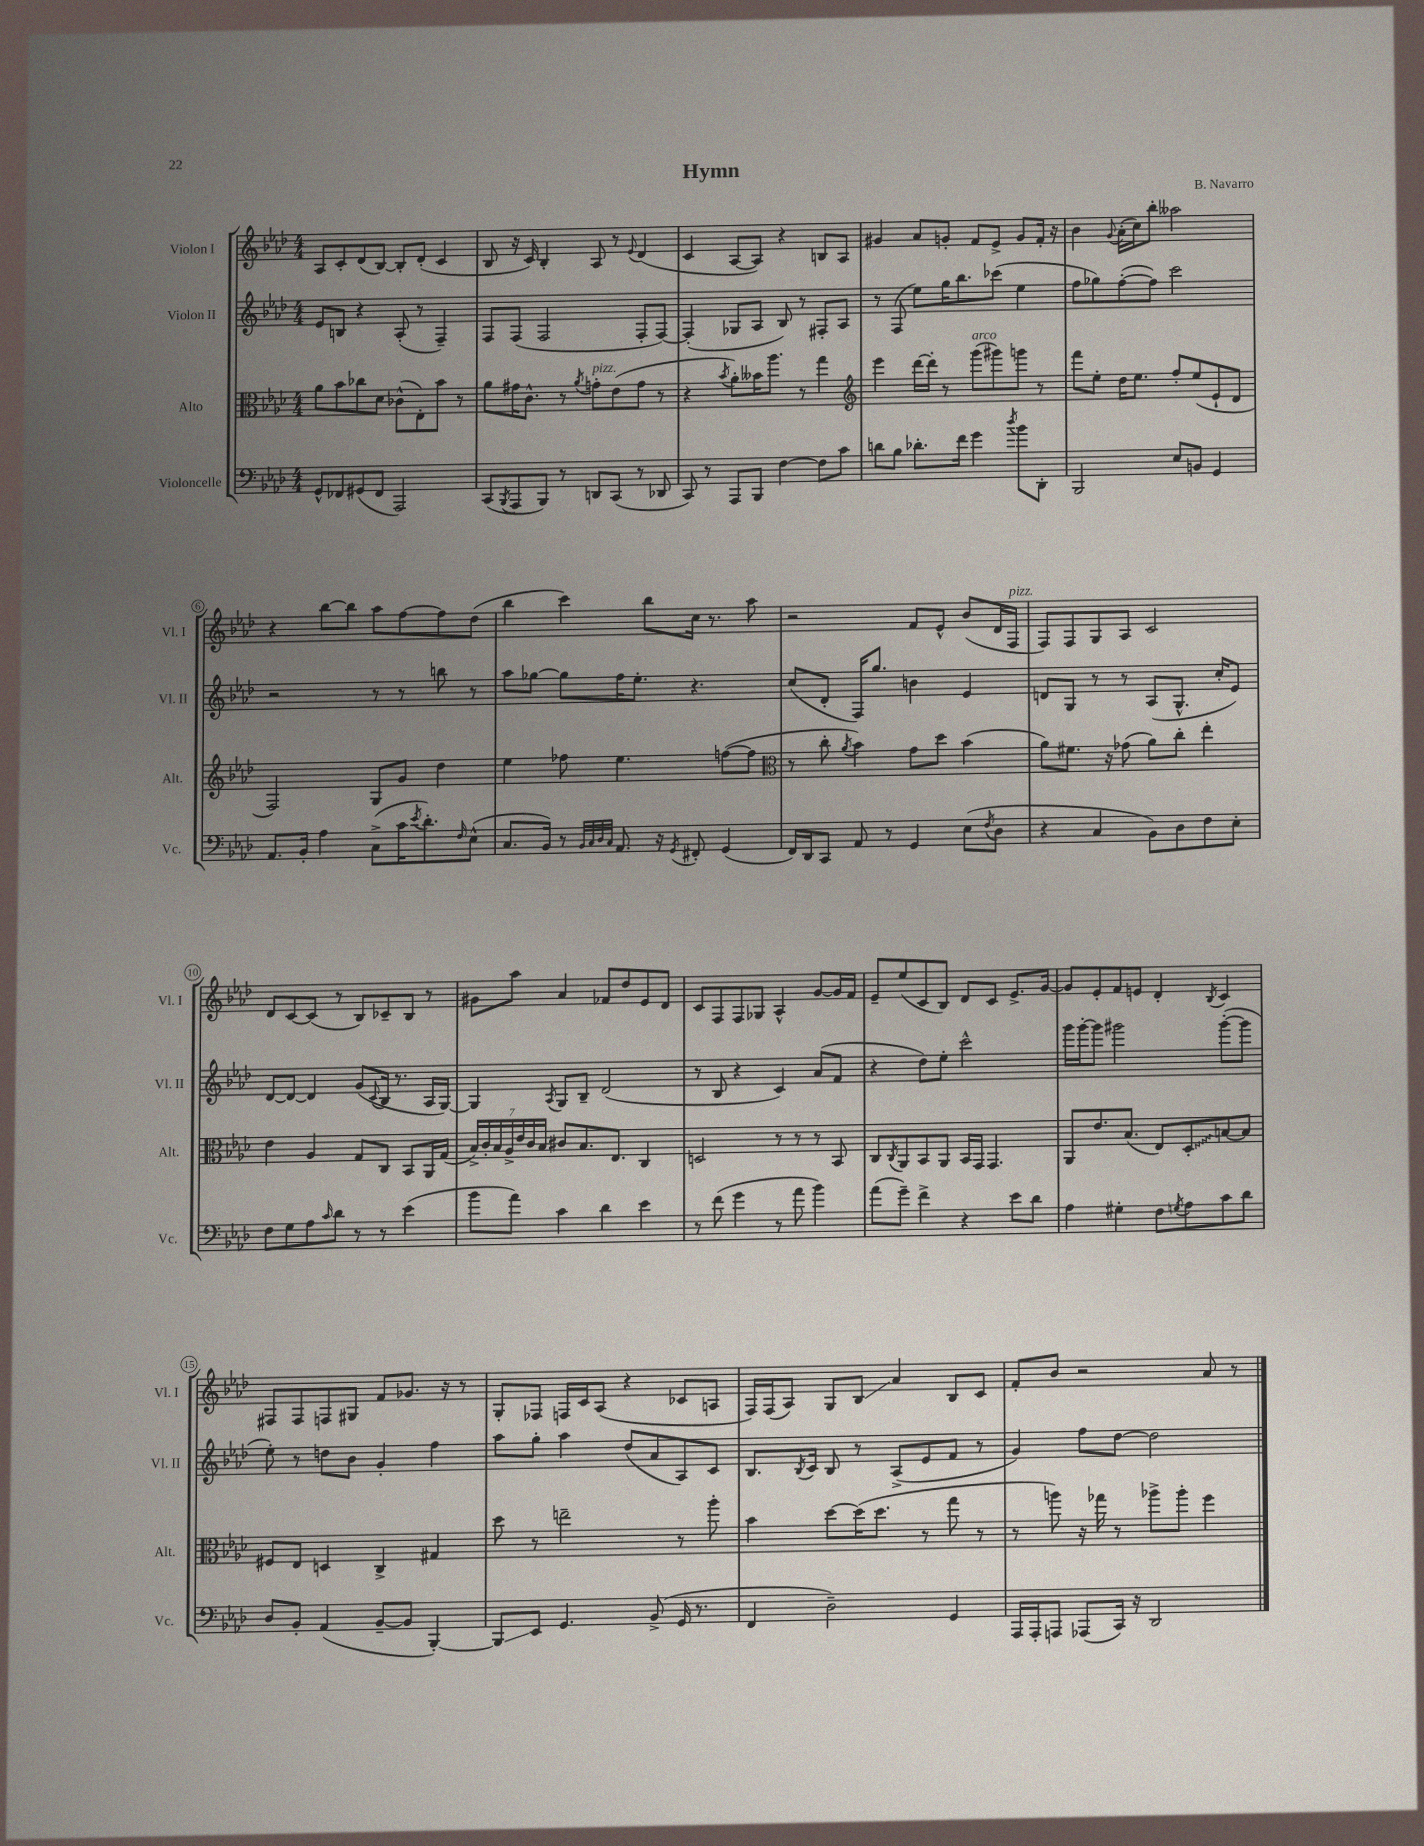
\header { title = "Hymn" composer = "B. Navarro" }
<<
\new StaffGroup <<
\new Staff = "s0" \with { instrumentName = "Violon I" shortInstrumentName = "Vl. I" } {
    \clef treble \key aes \major \numericTimeSignature \time 4/4
    aes8 c'8-. des'8( bes8~) bes8-. des'8-.( c'4 |
    bes8 r16 c'16) bes4-. aes8 r8 \appoggiatura { ees'8 } des'4( |
    c'4 aes8~ aes8) r4 b8 aes8 |
    gis'4 aes'8 g'8-. f'8 ees'8-> g'8 f'16-. r16 |
    bes'4 \appoggiatura { g'8 } aes'16-.( c''16) bes''8-. aeses''2 |
    r4 bes''8~ bes''8 aes''8 f''8~ f''8 des''8( |
    bes''4 c'''4) bes''8 c''16 r8. aes''8 |
    r2 f'8 ees'8-^ bes'8( des'16 f16^\markup { \italic "pizz." } |
    f8) f8 g8 aes8 c'2 |
    des'8 c'8~ c'8( r8 bes8) ces'8-- bes8 r8 |
    gis'8 aes''8 aes'4 fes'8 des''8 ees'8 des'8 |
    c'8 f8 f8 ges8 aes4-^ g'8~ g'16 f'16 |
    ees'8-- ees''8( c'8 bes8) des'8 c'8 ees'8.-> g'16~ |
    g'8 ees'8-. f'8 e'8 des'4-. \acciaccatura { bes8 } c'4 |
    fis8 fis8 f8 gis8 f'8 ges'8. r16 r8 |
    g8-. fes8 f16 c'16 aes8( r4 ces'8 a8 |
    f16) f16( aes8) g8 bes8\glissando aes'4 bes8 c'8 |
    f'8-. bes'8 r2 aes'8 r8 \bar "|." |
}
\new Staff = "s1" \with { instrumentName = "Violon II" shortInstrumentName = "Vl. II" } {
    \clef treble \key aes \major \numericTimeSignature \time 4/4
    ees'8 b8 r4 aes8-.( r8 f4--) |
    f8 f8( f2 f8-. f8~) |
    f4-.( ges8 aes8 bes8) r8 fis8-. aes8 |
    r8 f8( ees''8) g''16 bes''8. ces'''8( ees''4 |
    f''8 ges''8) f''8~-.( f''8) c'''2 |
    r2 r8 r8 b''8 r8 |
    aes''8 ges''8~ ges''8 f''16 ees''8.-. r4. |
    c''8( des'8-. f16) g''8. b'4 ees'4 |
    d'8 g8 r8 r8 aes8( g8.-^ c''16-. ees'8) |
    des'8~ des'8~ des'4 g'8( \appoggiatura { c'8 } bes16 r8. aes16 g16~) |
    g4 \acciaccatura { aes8 } g8 bes8-- des'2( |
    r8 bes8 r4 c'4) aes'8( f'8 |
    r4 des''8) ees''8-. c'''2-^ |
    g'''16 g'''16~-. g'''8 gis'''2 gis'''8~-.( gis'''8 |
    ees''8-.) r8 d''8 bes'8 g'4-. f''4 |
    aes''8 g''8-. aes''4 des''8( aes'8 aes8) c'8 |
    bes8. \acciaccatura { bes8 } c'16 bes8 r8 aes8->( ees'8 f'8 r8 |
    g'4) f''8 des''8~ des''2 \bar "|." |
}
\new Staff = "s2" \with { instrumentName = "Alto" shortInstrumentName = "Alt." } {
    \clef alto \key aes \major \numericTimeSignature \time 4/4
    aes'8 bes'8 ces''8 des'8 ces'8-^( ees8-.) bes'8 r8 |
    aes'8 gis'16 c'8.-^ r8 \acciaccatura { aes'8 } g'8-.^\markup { \italic "pizz." } ees'8( g'8 r8 |
    r4 \acciaccatura { bes'8 } aes'8-.) beses'16 aes''8. r8 g''4 |
    \clef treble ees'''4 des'''16~ des'''16-. r8 g'''8^\markup { \italic "arco" }( gis'''8) g'''8 r8 |
    f'''8 ees''8-. des''16 ees''8. f''8-. ees''8( ees'8-! des'8 |
    f2) g8 g'8 des''4 |
    ees''4 fes''8 ees''4. f''8~( f''8 |
    \clef alto r8 c''8-. \acciaccatura { aes'8 } bes'4) g'8 des''8 bes'4( |
    aes'8) fis'8. r16 ges'8( aes'8) c''8-. ees''4-. |
    ees'4 aes4 g8 c8 bes,8 aes,16 g16( |
    \tuplet 7/4 { bes16->) c'16-. bes16 aes16-> ees'16 c'16 bes16 } cis'8 bes8. ees8. c4 |
    d2 r8 r8 r8 bes,8 |
    c8 \acciaccatura { c8 } aes,8 bes,8 aes,8 bes,16 g,16 g,4. |
    aes,8 ees'8. bes8.( ees8) \once \override Glissando.style = #'zigzag des8-.\glissando b8~ b8 |
    fis8 ees8 d4 c4-> gis4 |
    des''8 r8 e''2-- r8 aes''8-. |
    bes'4 des''8~ des''16( des''8. r8 g''8 r8 |
    r8 a''8) r16 ges''16 r8 aes''8-> aes''8-. f''4 \bar "|." |
}
\new Staff = "s3" \with { instrumentName = "Violoncelle" shortInstrumentName = "Vc." } {
    \clef bass \key aes \major \numericTimeSignature \time 4/4
    g,8-^ fes,8 gis,8( fes,8 aes,,2) |
    c,8( \acciaccatura { bes,,8 } aes,,8 bes,,8) r8 d,8 c,8( r8 des,8 |
    c,8) r8 aes,,8 bes,,8 f4~ f8 c'8 |
    d'8 bes8 des'8.-. f'16 g'4 \acciaccatura { des''8 } bes'8 des,8-. |
    bes,,2 ees8 b,8 g,4 |
    aes,8. bes,16-. aes4 c8->( c'16 \acciaccatura { ees'8 } des'8.-.) \grace { f16 } ees8-^( |
    c8. bes,16) r8 \grace { bes,32 c32 des32 c32 } aes,8. r16 \acciaccatura { g,8 } fis,8-. g,4( |
    f,16) des,16 c,8 aes,8 r8 g,4 ees8( \acciaccatura { f8 } des8 |
    r4 c4 bes,8) des8 f8 ees8-. |
    f8 g8 aes8 \grace { c'16 } des'8 r8 r8 ees'4( |
    bes'8 aes'8) c'4 des'4 ees'4 |
    r8 f'8( g'4 r8 aes'8 bes'4) |
    aes'8( g'8--) f'4-> r4 ees'8 des'8 |
    aes4 gis4-. f8 \acciaccatura { g8 } aes8 c'8 des'8 |
    des8 bes,8-. aes,4( bes,8~-- bes,8 bes,,4~-.) |
    bes,,8\glissando ees,8 g,4. bes,8->( g,16 r8. |
    f,4 des2--) g,4 |
    aes,,16 aes,,16-. a,,8 aes,,8( c,16) r16 des,2 \bar "|." |
}
>>
>>
\layout { \context { \Score \override BarNumber.stencil = #(make-stencil-circler 0.1 0.3 ly:text-interface::print) } }
